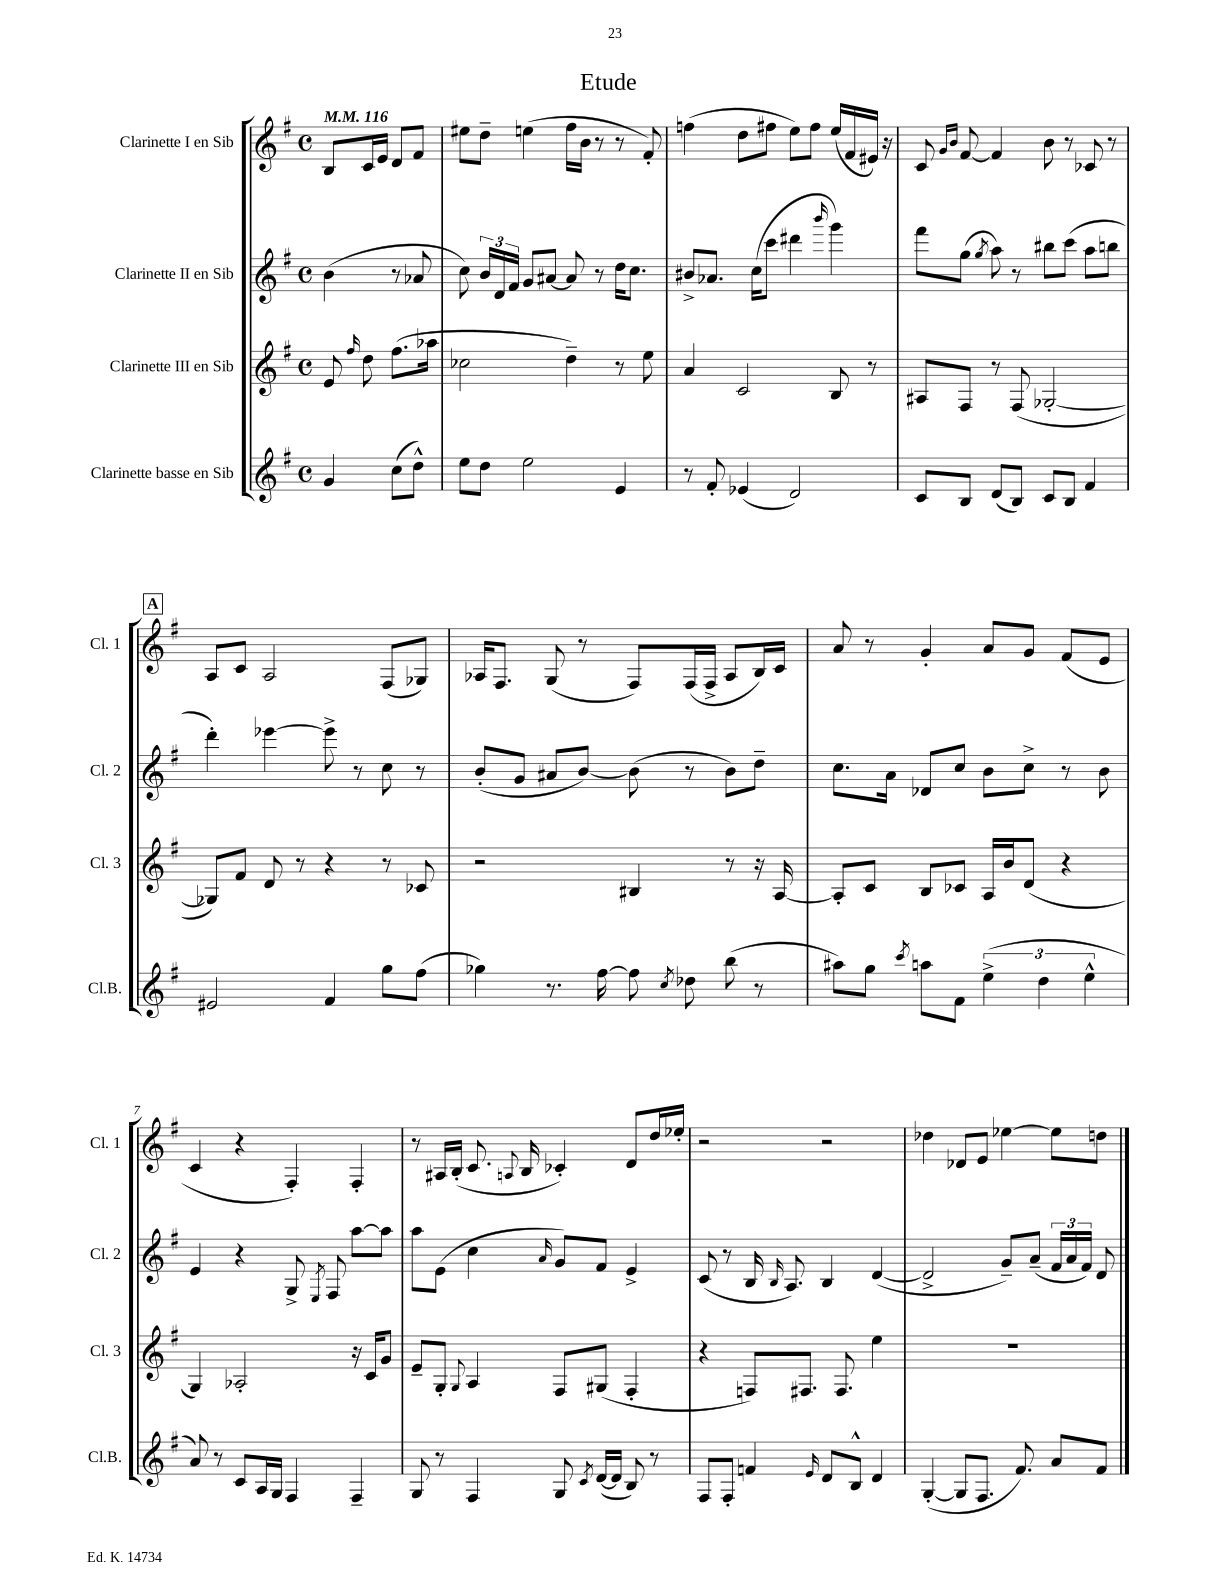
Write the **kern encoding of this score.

**kern	**kern	**kern	**kern
*part4	*part3	*part2	*part1
*staff4	*staff3	*staff2	*staff1
*I"Clarinette basse en Sib	*I"Clarinette III en Sib	*I"Clarinette II en Sib	*I"Clarinette I en Sib
*I'Cl.B.	*I'Cl. 3	*I'Cl. 2	*I'Cl. 1
*clefG2	*clefG2	*clefG2	*clefG2
*k[f#]	*k[f#]	*k[f#]	*k[f#]
*M4/4	*M4/4	*M4/4	*M4/4
*met(c)	*met(c)	*met(c)	*met(c)
*MM116	*MM116	*MM116	*MM116
=	=	=	=
4g/	8e/	(4b\	8B/L
.	16qqff#/	.	.
.	8dd\	.	16c/L
.	.	.	16e/JJ
(8cc\L	(8.ff#\L	8r	8d/L
8dd^^\J)	.	8a-X/	8f#/J
.	16aa-X\Jk	.	.
=1	=1	=1	=1
8ee\L	2cc-X\	8cc\)	8ee#X\L
8dd\J	.	24b/LL	8dd~\J
.	.	24d/	.
.	.	24f#/JJ	.
2ee\	.	8g/L	(4een\
.	.	[8a#X/J	.
.	4dd~\)	8a#/]	16ff#\LL
.	.	.	16b\JJ
.	.	8r	8r
4e/	8r	16dd\KL	8r
.	.	8.cc\J	.
.	8ee\	.	8f#'/)
=2	=2	=2	=2
8r	4a/	8b#X^/L	(4ffn\
8f#'/	.	8.a-X/J	.
(4e-X/	2c/	.	8dd\L
.	.	(16cc\KL	.
.	.	8ccc\J	8ff#X\J
2d/)	.	4ddd#X\	8ee\L)
.	.	.	8ff#\J
.	.	16qqbbb/	.
.	8B/	4ggg\)	(16ee/LL
.	.	.	16f#/
.	8r	.	16e#X/JJ)
.	.	.	16r
=3	=3	=3	=3
8c/L	8A#X/L	8fff#\L	8c/
.	.	.	16qqg/LL
.	.	.	16qqb/JJ
8B/J	8F#/J	(8gg\J	[8f#/
.	.	8qgg/	.
(8d/L	8r	8aa\)	4f#/]
8B/J)	(8F#/	8r	.
8c/L	[2G-X'/	8bb#X\L	8b\
8B/J	.	(8ccc\J	8r
4f#/	.	8aa\L	8c-X/
.	.	8bbn\J	8r
!!LO:LB:g=z
!!LO:REH:place=s1:t=A
=4	=4	=4	=4
2e#X/	8G-X/L])	4ddd'\)	8A/L
.	8f#/J	.	8c/J
.	8d/	[4eee-X\	2A/
.	8r	.	.
4f#/	4r	8eee-^\]	.
.	.	8r	.
8gg\L	8r	8cc\	(8F#/L
(8ff#\J	8c-X/	8r	8G-X/J)
=5	=5	=5	=5
4gg-X\)	2r	(8b'/L	16A-X/KL
.	.	.	8.F#/J
.	.	8g/J	.
8.r	.	8a#X/L	(8G/
.	.	[8b/J)	8r
[16ff#\	.	.	.
8ff#\]	4B#X/	(8b\]	8F#/L)
8qcc/	.	.	.
8dd-X\	.	8r	(16F#/L
.	.	.	16F#^/JJ
(8bb\	8r	8b\L)	8A-/L
8r	16r	8dd~\J	16B/L)
.	[16A/	.	16c/JJ
=6	=6	=6	=6
8aa#X\L)	8A'/L]	8.cc\L	8a/
8gg\J	8c/J	.	8r
.	.	16a\Jk	.
8qccc/	.	.	.
8aan\L	8B/L	8d-X/L	4g'/
8f#\J	8c-X/J	8cc/J	.
(6ee^\	16A/LL	8b\L	8a/L
.	16b/J	.	.
.	(8d/J	8cc^\J	8g/J
6dd\	.	.	.
.	4r	8r	(8f#/L
6ee^^\	.	.	.
.	.	8b\	8e/J
!!LO:LB:g=z
=7	=7	=7	=7
8a/)	4G/)	4e/	4c/
8r	.	.	.
8c/L	2A-X'/	4r	4r
16A/L	.	.	.
16G/JJ	.	.	.
4F#/	.	8G^/	4F#'/)
.	.	8qE/	.
.	.	8F#/	.
4F#~/	16r	[8aa\L	4F#'/
.	16c/KL	.	.
.	8g/J	8aa\J]	.
=8	=8	=8	=8
8G/	8e~/L	8aa\L	8r
8r	8G'/J	(8e\J	16A#X/LL
.	.	.	(16B'/JJ
.	8qqG/	.	.
4F#/	4A/	4cc\	8.c/
.	.	.	8qqAn/
.	.	.	16B/
.	.	16qqa/	.
8G/	8F#/L	8g/L)	4c-X'/)
8qc/	.	.	.
([16d/LL	(8G#X/J	8f#/J	.
16d/JJ]	.	.	.
8B/)	4F#'/	4e^/	8d/L
8r	.	.	16dd/L
.	.	.	16ee-X'/JJ
=9	=9	=9	=9
8F#/L	4r	(8c/	2r
8F#'/J	.	8r	.
4fn/	8Fn/L)	16B/	.
.	.	16qqB/	.
.	.	8.A/)	.
.	8.F#X/J	.	.
16qqe/	.	.	.
8d/L	.	4B/	2r
.	8.F#/	.	.
8B^^/J	.	.	.
4d/	4ee\	([4d/	.
=10	=10	=10	=10
([4G'/	1r	2d^/]	4dd-X\
8G/L]	.	.	8d-X/L
8.F#/J	.	.	8e/J
.	.	8g~/L)	[4ee-X\
8.f#/)	.	.	.
.	.	(8a~/J	.
8a/L	.	24f#/LL	8ee-\L]
.	.	24a/	.
.	.	24f#/JJ)	.
8f#/J	.	8d/	8ddn\J
==	==	==	==
*-	*-	*-	*-
